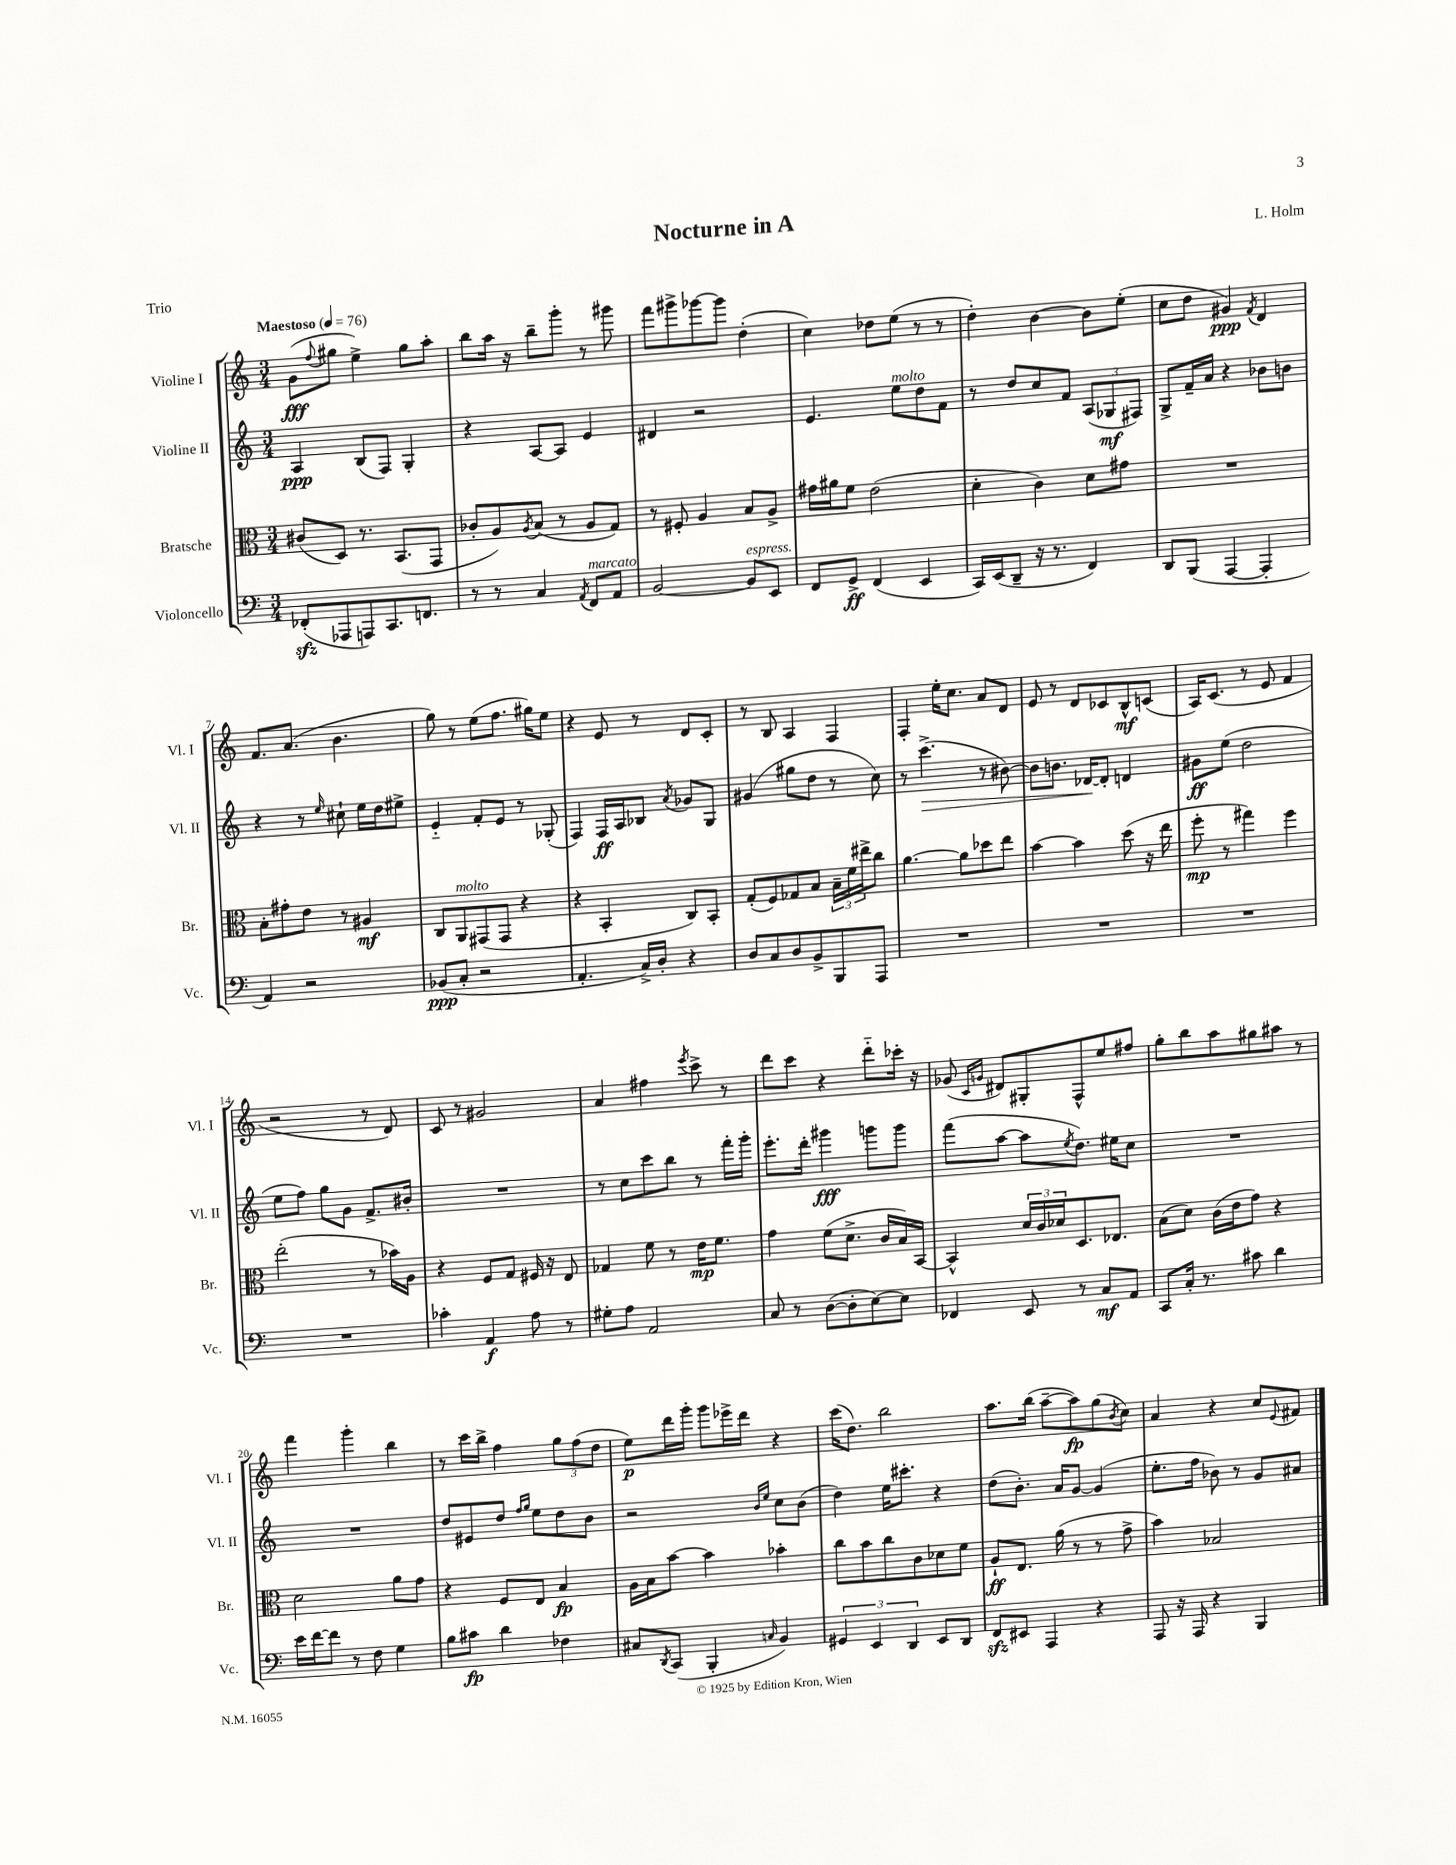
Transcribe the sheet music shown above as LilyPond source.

\header { title = "Nocturne in A" composer = "L. Holm" piece = "Trio" }
<<
\new StaffGroup <<
\new Staff = "s0" \with { instrumentName = "Violine I" shortInstrumentName = "Vl. I" } {
    \clef treble \key c \major \numericTimeSignature \time 3/4 \tempo "Maestoso" 4 = 76
    g'8\fff( \appoggiatura { f''8 } gis''8 e''4->) gis''8 a''8-. |
    b''8 a''16 r16 b''8-- g'''8-. r8 gis'''8 |
    f'''8 gis'''8-> ges'''8~ ges'''8 d''4-.( |
    c''4) des''8 e''8( r8 r8 |
    d''4-.) b'4~ b'8 e''8-.( |
    c''8 d''8 gis'4\ppp) \acciaccatura { f'8 } d'4 |
    f'8. a'8.( b'4. |
    g''8) r8 e''8( f''8. gis''16) e''8 |
    r4 e'8 r8 d'8 c'8-. |
    r8 b8 a4 f4 |
    f4-. e''16-. c''8. a'8 d'8 |
    e'8 r8 d'8 ces'8 b8-^\mf c'8( |
    a16) c'8.( r8 e'8 f'4 |
    r2 r8 d'8) |
    c'8 r8 gis'2 |
    a'4 fis''4 \acciaccatura { e'''8 } c'''8-> r8 |
    d'''8 c'''8 r4 d'''8-_ ces'''16-. r16 |
    ges'8( \grace { c'16 g'16 } dis'8) gis8-. f8-^ e''8 fis''8 |
    g''8-. b''8 a''8 gis''8 ais''8 r8 |
    f'''4 g'''4-. b''4 |
    r8 c'''16 b''16-> f''4 \tuplet 3/2 { g''8 f''8( d''8 } |
    e''8\p) d'''16 g'''16-. g'''8 ees'''16-> d'''16 r4 |
    c'''16( d''8.) b''2 |
    a''8. b''16( a''8~-- a''8\fp) g''8( \acciaccatura { b'8 } c''8) |
    a'4 r4 c''8 \appoggiatura { e'8 } fis'8 \bar "|." |
}
\new Staff = "s1" \with { instrumentName = "Violine II" shortInstrumentName = "Vl. II" } {
    \clef treble \key c \major \numericTimeSignature \time 3/4
    a4\ppp b8( f8) g4-. |
    r4 a8~ a8 e'4 |
    dis'4 r2 |
    e'4. e''8^\markup { \italic "molto" } d''8 f'8 |
    r8 d''8 c''8 f'8 \tuplet 3/2 { a8( ges8\mf fis8) } |
    g8-> f'16-- a'16 r4 bes'8 b'8 |
    r4 r8 \grace { e''16 } cis''8-! e''16 d''16 eis''8-> |
    e'4-_ f'8-. e'8 r8 ges8-.( |
    f4) f16\ff a16 bes8 \acciaccatura { a'8 } ges'8 g8 |
    gis'4( gis''8 d''8 r8 c''8) |
    r8 c'''4.->\>( r8 bis'8~) |
    bis'8 b'8. des'16~\! des'8-. d'4 |
    gis'8\ff e''8( d''2 |
    e''8 f''8) g''8 g'8 f'8.-> bis'16-. |
    R2. |
    r8 c''8 c'''8 b''8 r8 f'''16-. g'''16-. |
    e'''8.-. d'''16-. gis'''4\fff g'''8 g'''8 |
    f'''8( a''8~ a''8 \acciaccatura { e''8 } d''8.) eis''16 c''8 |
    R2. |
    R2. |
    d''8 eis'8 d''8 \grace { f''16 g''16 } e''8 d''8 b'8 |
    r2 \grace { b'16 e''16 } c''8 b'8( |
    d''4) e''16 cis'''8.-. r4 |
    d''8( b'8.-.) a'16 g'8~ g'4( |
    e''8.-. f''16 bes'8) r8 g'8 ais'8 \bar "|." |
}
\new Staff = "s2" \with { instrumentName = "Bratsche" shortInstrumentName = "Br." } {
    \clef alto \key c \major \numericTimeSignature \time 3/4
    cis'8( d8) r8. b,8.( g,8 |
    ces'8-. a8) \acciaccatura { a8 } b8( r8 a8 g8) |
    r8 fis8-. a4 b8 a8-> |
    gis'16 ais'16 f'8 e'2( |
    d'4-. c'4) d'8 gis'8 |
    R2. |
    b8-. gis'8-. e'8 r8 ais4\mf |
    c8 a,8^\markup { \italic "molto" } gis,8( gis,8 r4 |
    r4 b,4-. c8) b,8-. |
    g8-.( f8) ges8 b8 \tuplet 3/2 { b16-- f'16 eis''16-> } c''8 |
    a'4.~ a'8 des''8 e''8 |
    b'4~ b'4 d''8( r16 e''16 |
    f''8-.\mp r8 gis''4) f''4 |
    e''2-.( r8 bes'16) a16 |
    r4 f8 g8 fis16 r16 e8 |
    ges4 f'8 r8 e'16\mp f'8. |
    g'4 f'8( d'8.-> c'16 b16) b,16~ |
    b,4-^ \tuplet 3/2 { d'16 c'16 des'16 } d8. ees8. |
    b8( d'8) c'16( e'16 g'8) r4 |
    d'2 a'8 g'8 |
    r4 f8 e8 b4\fp |
    a16 b16 b'8~ b'4 bes'4-. |
    c''8 b'8 c''8 c'8 des'8 f'8 |
    a8-!\ff e8. a'16( r8 r8 g'8-> |
    b'4) bes2 \bar "|." |
}
\new Staff = "s3" \with { instrumentName = "Violoncello" shortInstrumentName = "Vc." } {
    \clef bass \key c \major \numericTimeSignature \time 3/4
    fes,8-.\sfz( aes,,8 a,,8) c,8. f,8. |
    r8 r8 c4 \acciaccatura { a,8 } f,8^\markup { \italic "marcato" } a,8 |
    b,2~ b,8^\markup { \italic "espress." } e,8 |
    f,8 g,8->\ff f,4( e,4 |
    c,16) e,16( d,8-- r16 r8. f,4) |
    d,8 b,,8( a,,4~ a,,4-. |
    a,4) r2 |
    bes,8\ppp( c8-. r2 |
    a,4.-. c16->) d16-. r4 |
    d8 c8 d8 b,8-> b,,8 a,,8 |
    R2. |
    R2. |
    R2. |
    R2. |
    ces'4-. a,4\f a8 r8 |
    gis8-. a8 a,2 |
    c8 r8 d8~( d8-. e8~) e8 |
    fes,4 e,8 r8 c8\mf a,8 |
    c,8 c16-. r8. cis'8 d'4 |
    e'16 f'16~ f'8 r8 f8 g4 |
    b8 cis'8\fp d'4 fes4 |
    cis8 \acciaccatura { d,8 } c,8( b,,4-. \grace { c16 } b,4) |
    \tuplet 3/2 { gis,4 e,4 d,4 } e,8 d,8 |
    f,8\sfz eis,8 a,,4 r4 |
    a,,8 r16 a,,16 r4 b,,4 \bar "|." |
}
>>
>>
